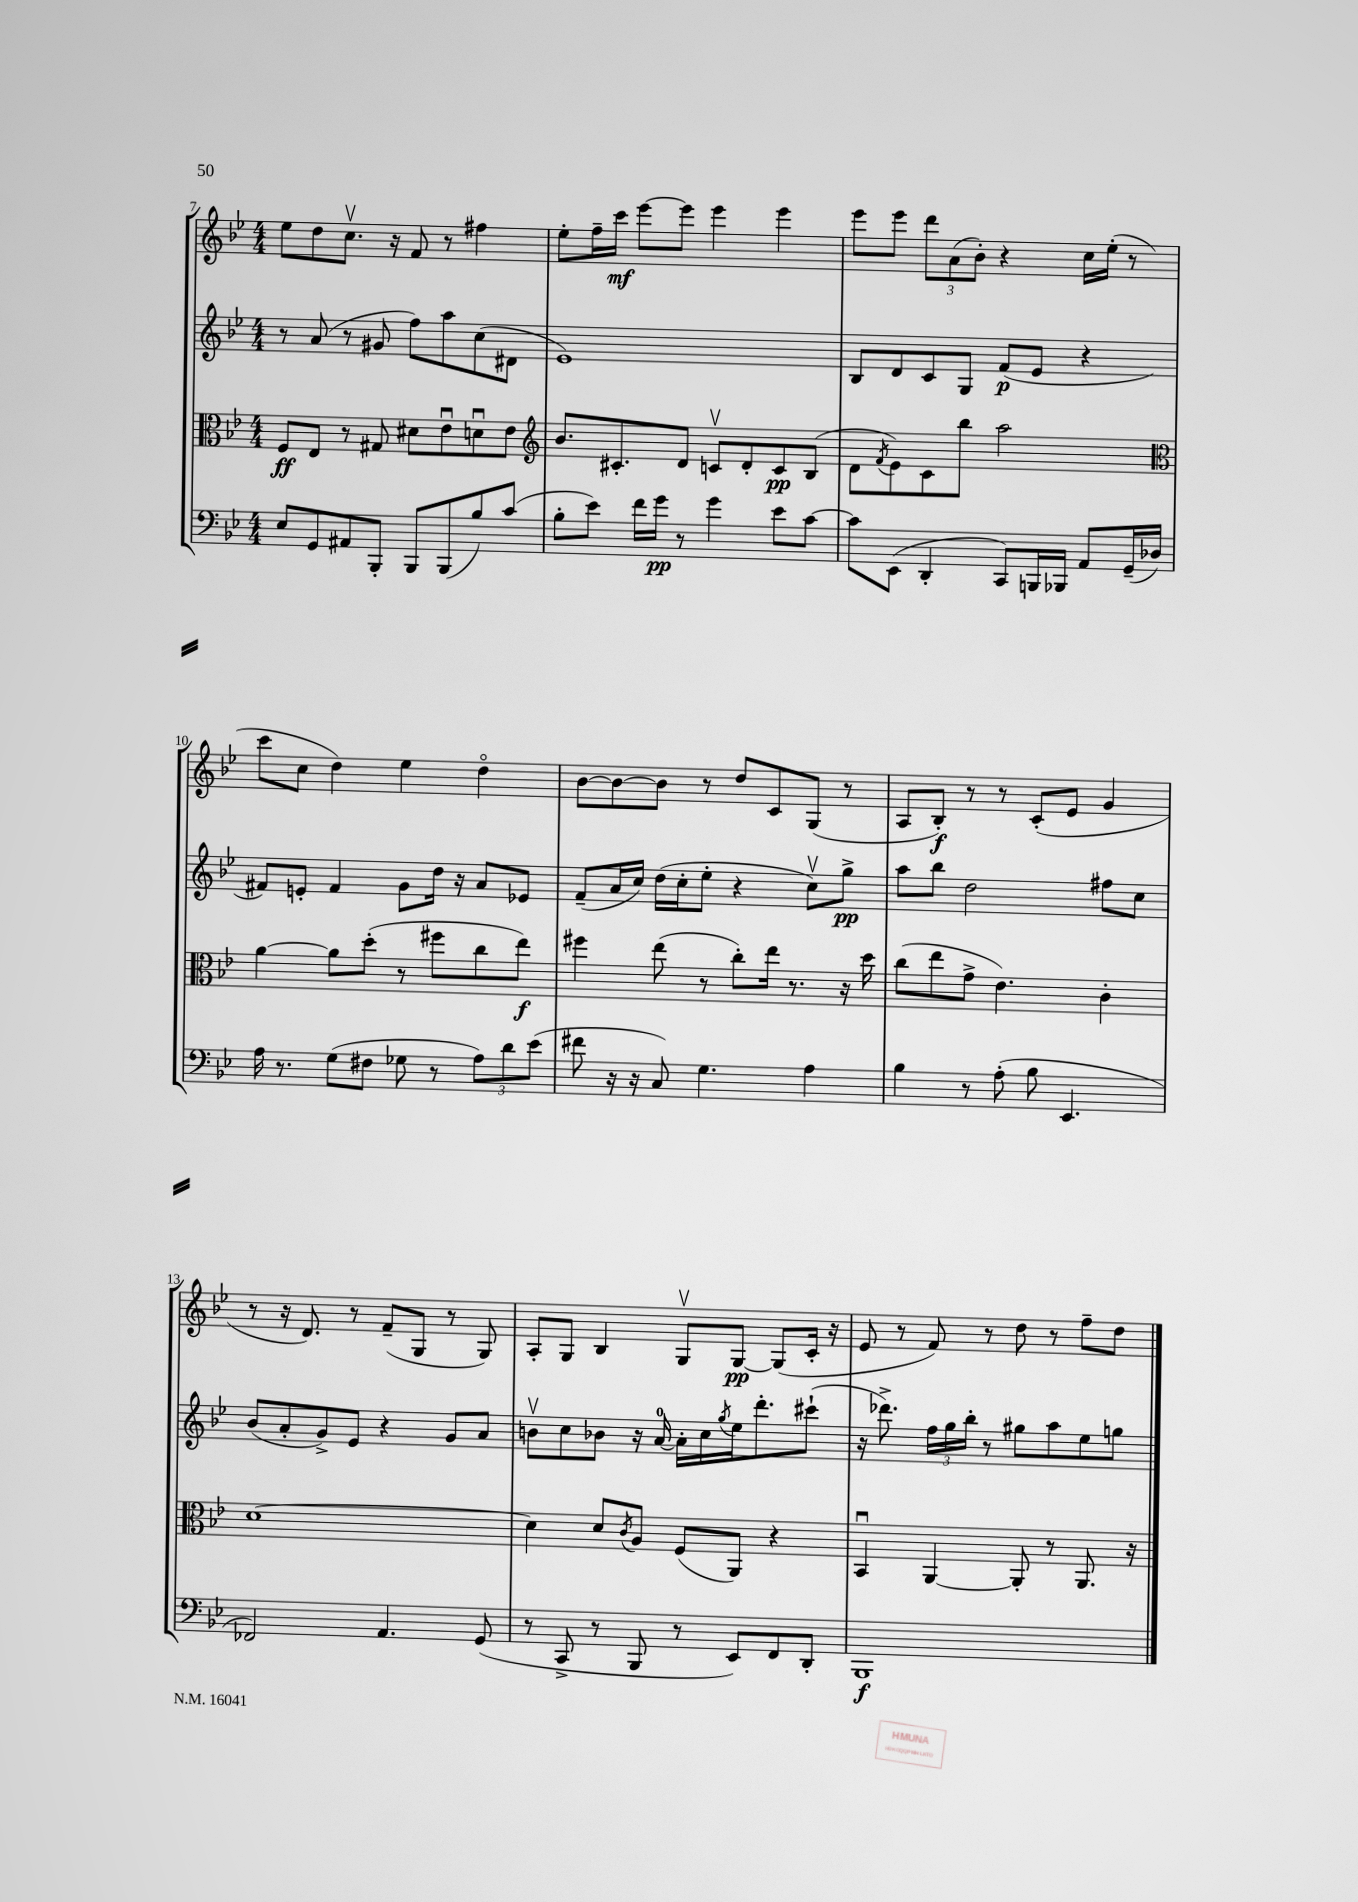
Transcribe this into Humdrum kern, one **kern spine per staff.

**kern	**kern	**kern	**kern
*staff4	*staff3	*staff2	*staff1
*clefF4	*clefC3	*clefG2	*clefG2
*k[b-e-]	*k[b-e-]	*k[b-e-]	*k[b-e-]
*M4/4	*M4/4	*M4/4	*M4/4
8E-	8F	8r	8ee-
8GG	8E-	(8a	8dd
8AA#	8r	8r	8.ccv
8BBB-'	8G#	8g#	.
.	.	.	16r
8BBB-	8d#	8ff)	8f
(8BBB-	8e-u	8aa	8r
8B-)	8du	(8cc	4ff#
(8c	8e-	8d#	.
=	=	=	=
*	*clefG2	*	*
8B-'	8.b-	1e-)	8ee-'
8e-)	.	.	16ff~
.	8.c#'	.	16ccc
16f	.	.	[8eee-
16g	.	.	.
8r	8d	.	8eee-]
4g	8cv	.	4eee-
.	8d'	.	.
8e-	8c	.	4eee-
[8c	(8B-	.	.
=	=	=	=
8c]	8d	8B-	8eee-
.	8qf	.	.
(8EE-	8e-)	8d	8eee-
4DD'	8c	8c	12ddd
.	.	.	(12a
.	8bb-	8G	.
.	.	.	12b-')
8CC)	2aa	(8f	4r
16BBB	.	8e-	.
16BBB-	.	.	.
8AA	.	4r	16cc
.	.	.	(16ee-'
(16GG~	.	.	8r
16D-)	.	.	.
=	=	=	=
*	*clefC3	*	*
16A	[4a	8f#)	8ccc
8.r	.	.	.
.	.	8e'	8cc
(8G	8a]	4f#	4dd)
8F#	(8dd'	.	.
8G-	8r	8g	4ee-
8r	8ff#	16dd	.
.	.	16r	.
12A)	8cc	8a	4ddo
12d	.	.	.
.	8ee-)	8e-	.
(12e-	.	.	.
=	=	=	=
8f#	4ff#	(8f~	[8b-
16r	.	16a	8b-_
16r	.	16cc)	.
8C)	(8ee-	(16dd	8b-]
.	.	16cc'	.
4.G	8r	8ee-'	8r
.	8cc')	4r	8dd
.	16ee-	.	8c
.	8.r	.	.
4A	.	8ccv)	(8G
.	16r	8gg^	8r
.	16dd	.	.
=	=	=	=
4B-	(8cc	8aa	8A
.	8ee-	8bb-	8B-')
8r	8g^	2dd	8r
(8A'	4.e-)	.	8r
8B-	.	.	(8c'
4.EE-	.	.	8e-
.	4c'	8ff#	4g
.	.	8cc	.
=	=	=	=
2FF-)	[1d	(8b-	8r
.	.	8a'	16r
.	.	.	8.d)
.	.	8g^)	.
.	.	8e-	8r
4.AA	.	4r	(8f~
.	.	.	8G
.	.	8g	8r
(8GG	.	8a	8G)
=	=	=	=
8r	4d]	8bv	8A'
8CC^	.	8cc	8G
8r	8d	8b-	4B-
.	8qc	.	.
8BBB-	8A	16r	.
.	.	[16a	.
8r	(8F	16a']	8Gv
.	.	16cc	.
.	.	8qgg	.
8EE-)	8AA)	16ee-	[8G
.	.	8.ddd'	.
8FF	4r	.	(8G]
8DD'	.	(8ccc#`	16c'
.	.	.	16r
=	=	=	=
1BBB-	4BB-u	16r	8e-
.	.	8.ddd-^)	.
.	.	.	8r
.	[4AA	24ff	8f)
.	.	24gg	.
.	.	24bb-'	.
.	.	8r	8r
.	8AA']	8gg#	8dd
.	8r	8aa	8r
.	8.AA	8ee-	8ff~
.	.	8gg	8dd
.	16r	.	.
==	==	==	==
*-	*-	*-	*-
